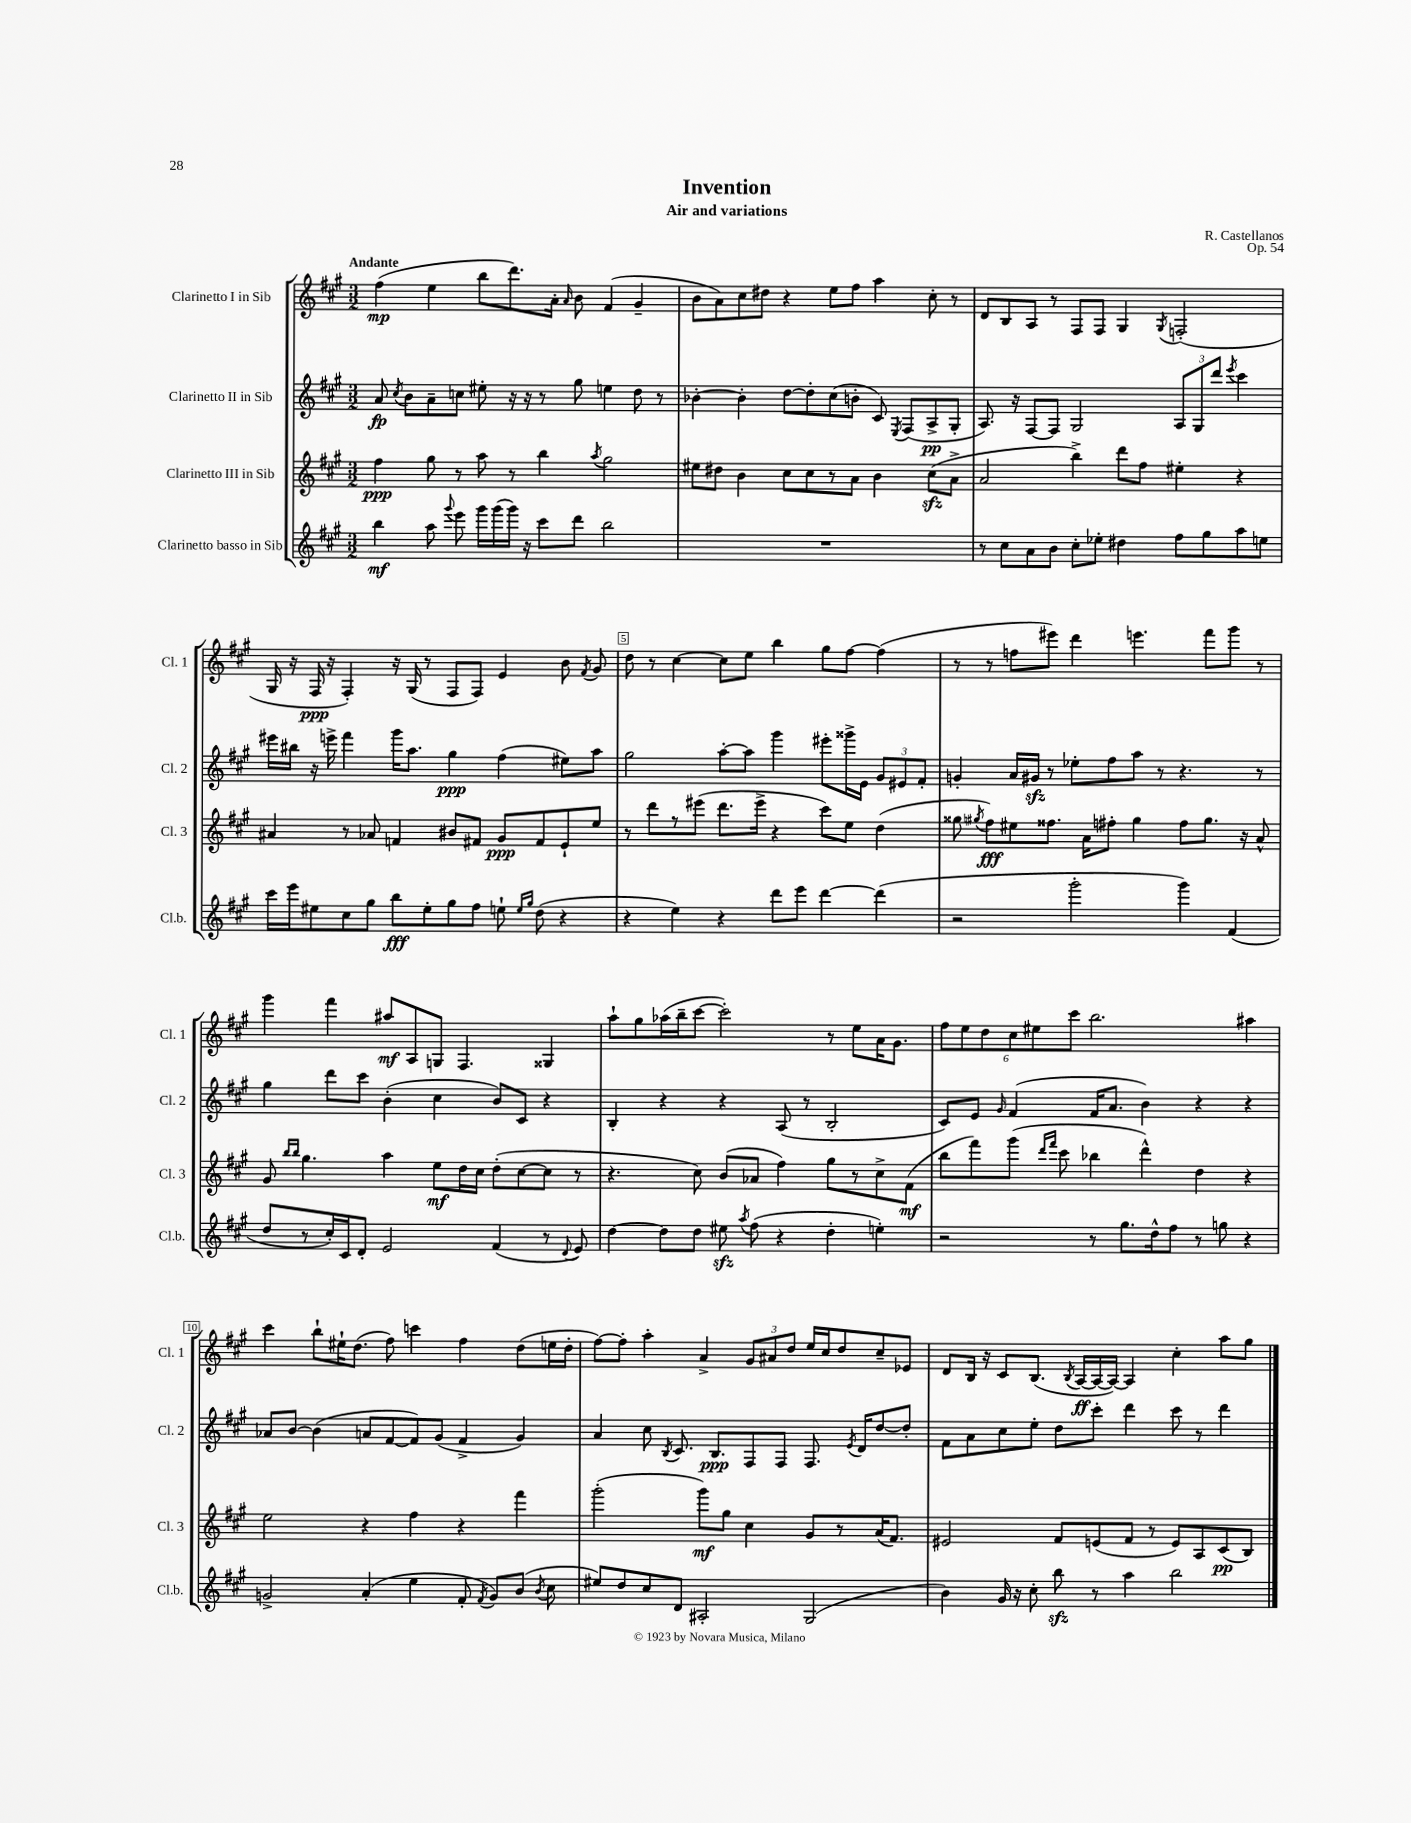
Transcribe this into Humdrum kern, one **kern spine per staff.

**kern	**kern	**kern	**kern
*staff4	*staff3	*staff2	*staff1
*clefG2	*clefG2	*clefG2	*clefG2
*k[f#c#g#]	*k[f#c#g#]	*k[f#c#g#]	*k[f#c#g#]
*M3/2	*M3/2	*M3/2	*M3/2
4bb	4ff#	8a	(4ff#
.	.	8qcc#	.
.	.	8b	.
8aa	8gg#	8a~	4ee
8qqggg#	.	.	.
8eee	8r	8cc	.
16ggg#	8aa	8ee#'	8bb
(16ggg#	.	.	.
16ggg#)	8r	16r	8.ddd)
16r	.	16r	.
8ccc#	4bb	8r	.
.	.	.	16a'
.	.	.	16qqa
8ddd	.	8gg#	8b
.	8qaa	.	.
2bb	2gg#	4ee	(4f#
.	.	8dd	4g#~
.	.	8r	.
=	=	=	=
1.r	8ee#	[4b-'	8b
.	8dd#	.	8a)
.	4b	4b-']	8cc#
.	.	.	8dd#
.	8cc#	[8dd	4r
.	8cc#	8dd']	.
.	8r	(8cc#	8ee
.	8a	8b'	8ff#
.	4b	8c#)	4aa
.	.	8qE	.
.	.	(8F#	.
.	(8cc#	8A^	8cc#'
.	8a^	8G#'	8r
=	=	=	=
8r	2a	8.A)	8d
8cc#	.	.	8B
.	.	16r	.
8a	.	[8F#	8A
8b	.	8F#]	8r
8cc#'	4bb^)	2G#	8F#
8ee-'	.	.	8F#
4dd#	8ddd	.	4G#
.	8ff#	.	.
.	.	.	8qG#
8ff#	4ee#'	12A	(2F'
.	.	12G#	.
8gg#	.	.	.
.	.	12ddd	.
.	.	8qeee	.
8aa	4r	4ccc#	.
8ee	.	.	.
=	=	=	=
16ccc#	4a#	16eee#	16G#
16eee	.	16bb#	16r
8ee#	.	16r	16F#
.	.	16eee^	16r
8cc#	8r	4fff#	4F#')
8gg#	8a-	.	.
8bb	4f	16ggg#	16r
.	.	8.aa	(16G#
8ee#'	.	.	8r
8gg#	8b#	4gg#	8F#
8ff#	8f#	.	8F#)
8ee`	8g#	(4ff#	4e
16qqee	.	.	.
16qqgg#	.	.	.
(8dd	8f#	.	.
4r	8e`	8ee#)	8b
.	.	.	8qf#
.	8ee	8aa	8g#
=	=	=	=
4r	8r	2gg#	8dd
.	8ddd	.	8r
4ee)	8r	.	[4cc#
.	(8eee#	.	.
4r	8.ddd	[8aa'	8cc#]
.	.	8aa]	8ee
.	16eee#^	.	.
8ddd	4r	4ggg#	4bb
8eee	.	.	.
[4ddd	8ccc#)	8eee#'	8gg#
.	8ee	16ggg##^	[8ff#
.	.	16e	.
(4ddd]	(4dd	12g#	(4ff#]
.	.	12e#	.
.	.	12f#'	.
=	=	=	=
2r	8gg##	4g'	8r
.	8qgg#	.	.
.	8ff#)	.	8r
.	8ee#	16a	8ff
.	.	16g#	.
.	8.ff##	8r	8eee#)
2ggg#'	.	8ee-'	4ddd
.	16a	.	.
.	8ff#'	8ff#	.
.	4gg#	8aa	4.eee
.	.	8r	.
4ggg#)	8ff#	4.r	.
.	8.gg#	.	8fff#
(4f#	.	.	8ggg#
.	16r	.	.
.	8a^^	8r	8r
=	=	=	=
8dd	8g#	4gg#	4ggg#
.	16qqbb	.	.
.	16qqbb	.	.
8r	4.gg#	.	.
16cc#')	.	8ddd	4fff#
16c#	.	.	.
8d'	.	8ccc#	.
2e	4aa	(4b'	8aa#
.	.	.	8A
.	8ee	4cc#	8G
.	16dd	.	4.F#
.	16cc#	.	.
(4f#	(8dd'	8b)	.
.	[8cc#	8c#	.
8r	8cc#]	4r	4G##
8qqd	.	.	.
8e)	8r	.	.
=	=	=	=
[4dd	4.r	4B'	8aa`
.	.	.	8gg#
8dd]	.	4r	(16aa-
.	.	.	16bb~
8dd	8cc#)	.	[8ccc#
8ee#	(8b	4r	2ccc#'])
8qaa	.	.	.
(8ff#	8a-	.	.
4r	4ff#)	(8A	.
.	.	8r	.
4dd'	8gg#	2B'	8r
.	8r	.	8ee
4ee')	8cc#^	.	16a
.	.	.	8.g#
.	(8f#	.	.
=	=	=	=
2r	8bb	8c#)	12ff#
.	.	.	12ee
.	8fff#)	8e	.
.	.	.	12dd
.	.	16qqg#	.
.	(8ggg#	(4f#	12cc#
.	.	.	12ee#
.	16qqddd	.	.
.	16qqfff#	.	.
.	8ccc#	.	.
.	.	.	12ccc#
8r	4bb-	16f#	2.bb
.	.	8.a	.
8.gg#	.	.	.
.	4ddd^^)	4b)	.
16dd^^	.	.	.
8ff#	.	.	.
8r	4dd	4r	.
8gg	.	.	.
4r	4r	4r	4aa#
=	=	=	=
2g^	2ee	8a-	4ccc#
.	.	[8b	.
.	.	(4b]	8bb`
.	.	.	16ee#`
.	.	.	(8.dd
(4a'	4r	8a	.
.	.	[8f#	8ff#)
4ee	4ff#	8f#])	4ccc
.	.	(8g#	.
8f#'	4r	4f#^	4ff#
8qf#	.	.	.
8g)	.	.	.
(8b	4fff#	4g#)	(8dd
8qb	.	.	.
8cc#	.	.	16ee
.	.	.	16dd'
=	=	=	=
8ee#)	(2ggg#'	4a	[8ff#)
8dd	.	.	8ff#']
8cc#	.	8cc#	4aa'
.	.	8qB	.
8d	.	8.c#	.
2A#'	8ggg#)	.	4a^
.	.	8.B	.
.	8gg#	.	.
.	4cc#	8F#	12g#
.	.	.	12a#
.	.	8F#	.
.	.	.	12dd
(2G#	8g#	8.F#	16ee
.	.	.	16cc#
.	8r	.	8dd
.	.	8qe	.
.	.	16d	.
.	(16a	[8dd	8cc#~
.	8.f#)	.	.
.	.	8dd']	8e-
=	=	=	=
4b)	2e#	8f#	8d
.	.	8a	16B
.	.	.	16r
16g#	.	8cc#	8c#
16r	.	.	.
8cc#'	.	8ee'	(8.B
8bb	8f#	8dd	.
.	.	.	8qB
.	.	.	[16A
8r	(8e	8ccc#'	16A_
.	.	.	16A_)
4aa	8f#	4ddd	4A]
.	8r	.	.
2bb	8e)	8ccc#	4cc#'
.	8A	8r	.
.	(8c#	4ddd	8aa
.	8B)	.	8gg#
==	==	==	==
*-	*-	*-	*-
